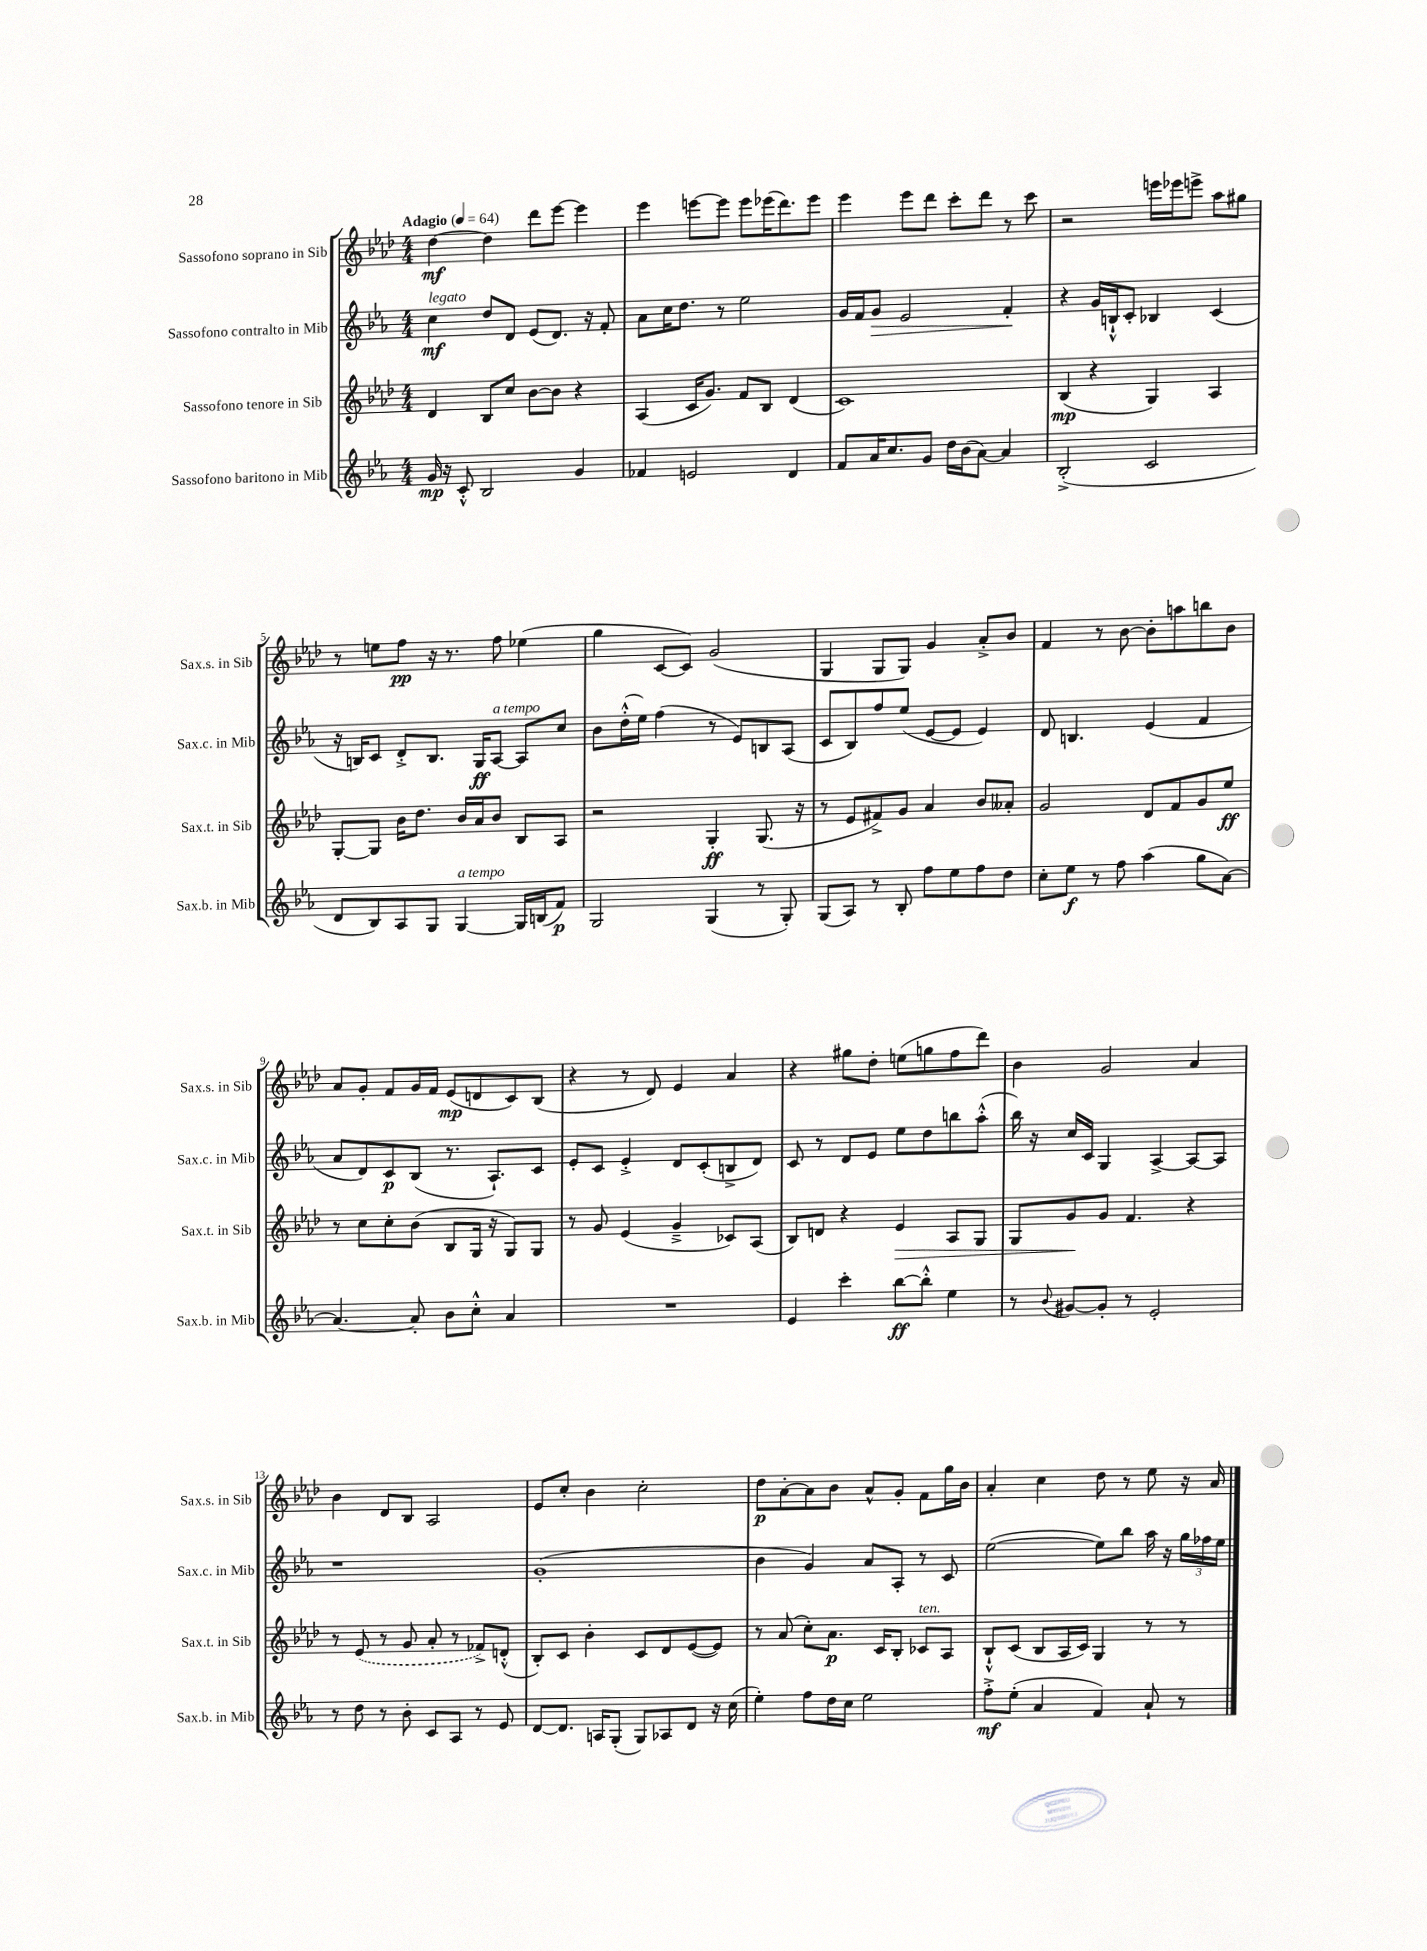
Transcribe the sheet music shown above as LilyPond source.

<<
\new StaffGroup <<
\new Staff = "s0" \with { instrumentName = "Sassofono soprano in Sib" shortInstrumentName = "Sax.s. in Sib" } {
    \clef treble \key aes \major \numericTimeSignature \time 4/4 \tempo "Adagio" 4 = 64
    des''4~\mf des''4 des'''8 ees'''8~ ees'''4 |
    ees'''4 e'''8~ e'''8 e'''8 ees'''16( des'''8.) ees'''8 |
    ees'''4 ees'''8 des'''8 c'''8-. des'''8 r8 c'''8 |
    r2 e'''16 ees'''16 e'''8-> aes''8 gis''8 |
    r8 e''8 f''8\pp r16 r8. f''8 ees''4( |
    g''4 c'8~ c'8) g'2( |
    g4 g8 g8) g'4 aes'8-.-> bes'8 |
    f'4 r8 bes'8~ bes'8-. a''8 b''8 bes'8 |
    aes'8 g'8-. f'8 g'16 f'16 ees'8\mp( d'8 c'8) bes8( |
    r4 r8 des'8) ees'4 aes'4 |
    r4 gis''8 des''8-. e''8( g''8 f''8 des'''8) |
    bes'4 g'2 aes'4 |
    bes'4 des'8 bes8 aes2 |
    ees'8 c''8-. bes'4 c''2-. |
    des''8\p aes'8~-. aes'8 bes'8 aes'8-^ g'8-. f'8 g''16 bes'16 |
    aes'4-. c''4 des''8 r8 ees''8 r16 aes'16 \bar "|." |
}
\new Staff = "s1" \with { instrumentName = "Sassofono contralto in Mib" shortInstrumentName = "Sax.c. in Mib" } {
    \clef treble \key ees \major \numericTimeSignature \time 4/4
    c''4\mf^\markup { \italic "legato" } d''8 d'8 ees'8( d'8.) r16 f'8-. |
    aes'8 c''16 d''8. r8 ees''2 |
    g'16 f'16 g'8\> ees'2 f'4-.\! |
    r4 g'16 b16-!-^ c'8-. bes4 c'4( |
    r16 b16) c'8 d'8-.-> b8. g16\ff aes8~^\markup { \italic "a tempo" } aes8 c''8 |
    bes'8 d''16-.-^( ees''16) f''4( r8 ees'8) b8 aes8( |
    c'8 bes8) f''8 ees''8( ees'8~ ees'8 ees'4) |
    d'8 b4. ees'4( f'4 |
    aes'8 d'8) c'8\p bes8( r8. aes8.-!) c'8 |
    ees'8-. c'8 ees'4-.-> d'8 c'8-.( b8-> d'8) |
    c'8 r8 d'8 ees'8 ees''8 d''8 b''8 aes''8-.-^( |
    bes''16) r16 c''16 c'16 g4 aes4~-> aes8~ aes8 |
    r1 |
    g'1-.( |
    bes'4 g'4) aes'8 aes8-. r8 c'8 |
    ees''2~( ees''8) bes''8 aes''16 r16 \tuplet 3/2 { g''16 fes''16 ees''16 } \bar "|." |
}
\new Staff = "s2" \with { instrumentName = "Sassofono tenore in Sib" shortInstrumentName = "Sax.t. in Sib" } {
    \clef treble \key aes \major \numericTimeSignature \time 4/4
    des'4 bes8 c''8 bes'8~ bes'8 r4 |
    aes4( c'16 g'8.) f'8 bes8 des'4( |
    c'1) |
    bes4\mp( r4 g4) aes4 |
    g8~-. g8 bes'16 des''8. bes'16 aes'16 bes'8 bes8 aes8 |
    r2 g4-.\ff g8.( r16 |
    r8 ees'8 fis'8->) g'8 aes'4 bes'8 aeses'8-. |
    g'2 des'8 f'8 g'8 ees''8\ff |
    r8 c''8 c''8-. bes'8( bes8 g16 r16 g8) g8 |
    r8 g'8 ees'4( g'4---> ces'8) aes8( |
    bes8) d'8 r4 ees'4\> aes8 g8 |
    g8 g'8\! g'8 f'4. r4 |
    r8 \once \slurDashed ees'8( r8 g'8 aes'8-. r8 fes'8->) d'8-.-^( |
    bes8-.) c'8 bes'4-. c'8 des'8 ees'8~( ees'8) |
    r8 aes'8( c''8-.) aes'8.\p c'16 bes8-. ces'8^\markup { \italic "ten." } aes8 |
    bes8-!-^ c'8( bes8 aes16 c'16) g4 r8 r8 \bar "|." |
}
\new Staff = "s3" \with { instrumentName = "Sassofono baritono in Mib" shortInstrumentName = "Sax.b. in Mib" } {
    \clef treble \key ees \major \numericTimeSignature \time 4/4
    g'16\mp r16 c'8-.-^ bes2 g'4 |
    fes'4 e'2 d'4 |
    f'8 aes'16 c''8. g'8 d''16 bes'16( aes'8~) aes'4 |
    bes2-.->( c'2 |
    d'8 bes8) aes8 g8 g4~^\markup { \italic "a tempo" } g16 b16( f'8\p) |
    g2 g4( r8 g8-.) |
    g8( aes8) r8 bes8-. f''8 ees''8 f''8 d''8 |
    c''8-. ees''8\f r8 f''8 aes''4( g''8 aes'8~) |
    aes'4.~ aes'8-. bes'8 c''8-.-^ aes'4 |
    R1 |
    ees'4 c'''4-. bes''8~\ff bes''8-.-^ ees''4 |
    r8 \appoggiatura { bes'8 } gis'8~ gis'8-. r8 ees'2-. |
    r8 d''8 r8 bes'8-. c'8 aes8 r8 ees'8 |
    d'8~ d'8. a16 g8-.( g8) aes8 d'8 r16 c''16( |
    ees''4-.) f''8 d''16 c''16 ees''2 |
    f''8-.->\mf ees''8-.( aes'4 f'4) aes'8-! r8 \bar "|." |
}
>>
>>
